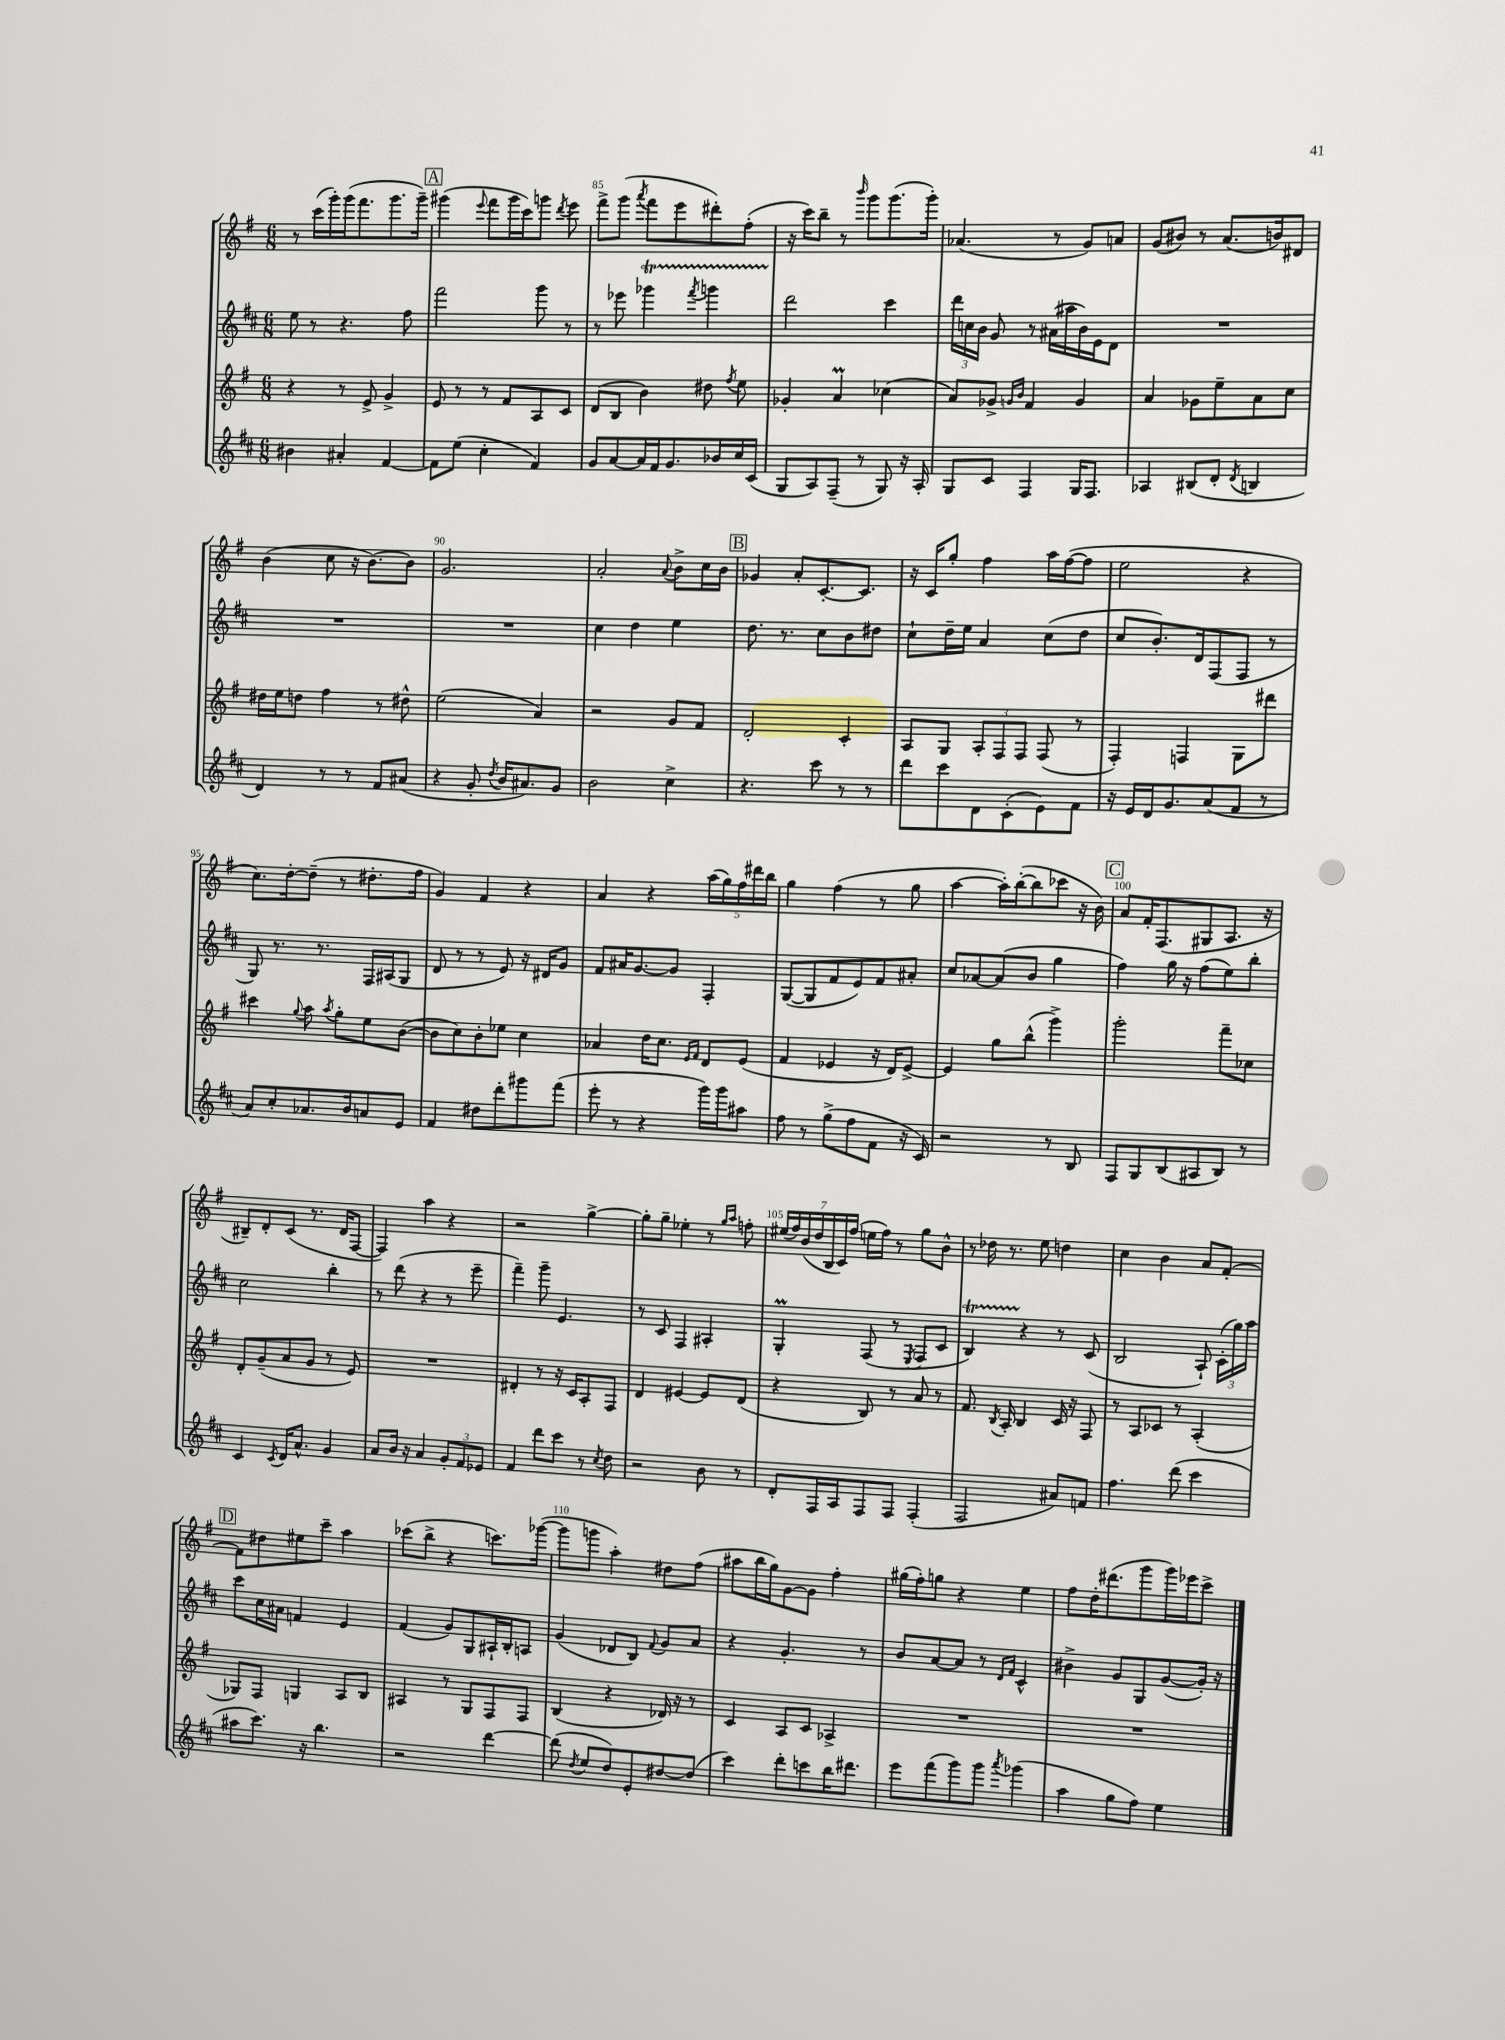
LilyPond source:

<<
\new StaffGroup <<
\new Staff = "s0" {
    \clef treble \key g \major \numericTimeSignature \time 6/8
    \autoBeamOff r8 c'''16[( g'''16-.) g'''16( fis'''8. g'''8. g'''16]--) |
    \mark \markup { \box "A" } gis'''4( \appoggiatura { e'''8 } fis'''8[ gis'''16 c'''16) g'''8] \acciaccatura { d'''8 } e'''8 |
    fis'''8[-> g'''8]( \acciaccatura { a'''8 } fis'''8[ e'''8 dis'''8-.) fis''8]-.( |
    r16 c'''16[) b''8]-- r8 \grace { b'''16 } g'''8[ g'''8.( g'''16]-.) |
    aes'4.( r8 g'8[) a'8] |
    g'8[( bis'8]) r8 a'8.[( b'16) dis'8] |
    b'4( c''8 r16 b'8.[~) b'8] |
    g'2. |
    a'2-. \appoggiatura { a'8 } b'8[-> c''16 b'16] |
    \mark \markup { \box "B" } ges'4 a'8[-. c'8.~-. c'8.] |
    r16 c'16[ g''8]-. fis''4 a''16[ fis''16~( fis''8] |
    e''2 r4 |
    c''8.[) d''16~-. d''8]--( r8 dis''8.[-. fis''16] |
    g'4) fis'4 r4 |
    a'4 r4 \tuplet 5/4 { a''16[( g''16) fis''16 dis'''16 b''16] } |
    g''4 fis''4( r8 g''8 |
    a''4~ a''16[-.) b''16~-.( b''8 ces'''8] r16 b'16) |
    \mark \markup { \box "C" } a'8[ fis'16-. fis8.( gis8 a8.] r16 |
    bis8[--) d'8-. c'8]( r8. d'16[ fis8]~ |
    fis4) a''4 r4 |
    r2 g''4~-> |
    g''8[-. g''8]-- ees''4-. r8 \grace { g''16[ a''16] } f''8-. |
    \tuplet 7/4 { eis''16[( fis''16) b'16( d''16 b16 c'16) fis''16]( } e''16[ fis''16]) r8 g''8[ b'8]-^ |
    r8 des''16 r8. e''8 d''4 |
    c''4 b'4 a'8[ fis'8]~-. |
    \mark \markup { \box "D" } fis'8[ dis''8 eis''8 c'''8]-- a''4 |
    ces'''8[( b''8]-> r4 c'''8.[) ges'''16]~( |
    ges'''8[ g'''8] a''4-.) dis''8[ fis''8]( |
    ais''8[ b''16 g''16) g'8~ g'8] fis''4-. |
    gis''16[( fis''16-.) g''8] r4 e''4 |
    fis''8[ d''16-. dis'''8.( g'''8 g'''16) ees'''16 c'''8]-> \bar "|." |
}
\new Staff = "s1" {
    \clef treble \key d \major \numericTimeSignature \time 6/8
    \autoBeamOff e''8 r8 r4. fis''8 |
    \mark \markup { \box "A" } fis'''2 g'''8 r8 |
    r8 ees'''8 ges'''4\startTrillSpan \acciaccatura { fis'''8 } g'''4 |
    d'''2\stopTrillSpan cis'''4 |
    \tuplet 3/2 { d'''16[ c''16 b'16] } g'8 r8 ais'16[( ais''16 b'16) e'16 d'8] |
    R2. |
    R2. |
    R2. |
    cis''4 d''4 e''4 |
    \mark \markup { \box "B" } d''8. r8. cis''8[ b'8 dis''8] |
    cis''8[-! d''16-- e''16] a'4 cis''8[( d''8] |
    cis''8[ b'8.-.) d'16 fis8( fis8] r8 |
    g8) r8. r8. fis16[ ais16( g8] |
    d'8 r8 r8 e'8) r16 dis'16[ g'8] |
    fis'8[ ais'16 g'8.~ g'8] fis4-. |
    g8[~( g8 fis'8 e'8) fis'8 ais'8]-. |
    cis''8[ aes'8~ aes'8( b'8] g''4 |
    \mark \markup { \box "C" } fis''4) g''16 r16 fis''8[( e''8) b''8]-. |
    cis''2 b''4-. |
    r8 d'''8( r4 r8 e'''8-- |
    fis'''4--) g'''8-- e'4. |
    r8 cis'8 fis4 ais4-. |
    g4-.\prall fis8( r8 \acciaccatura { e8 } fis8[ cis'8] |
    b4\startTrillSpan) r4\stopTrillSpan r8 cis'8( |
    b2 a8-!) \tuplet 3/2 { cis'16[-.( g''16) a''16] } |
    \mark \markup { \box "D" } cis'''8[ cis''16 ais'16] f'4 e'4 |
    fis'4( g'8[) g8 ais16-! b16-. a8] |
    g'4( des'8[ b8]) \appoggiatura { fis'8 } g'8[ a'8] |
    r4 g'4.-. r8 |
    b'8[ a'8~ a'8] r8 \grace { d'16[ fis'16] } cis'4-^ |
    bis'4-> g'8[ g8 g'8~( g'16]-.) r16 \bar "|." |
}
\new Staff = "s2" {
    \clef treble \key g \major \numericTimeSignature \time 6/8
    \autoBeamOff r4 r8 e'8-> g'4-> |
    \mark \markup { \box "A" } e'8 r8 r8 fis'8[ a8 c'8] |
    d'8[( b8] b'4) dis''8 \acciaccatura { fis''8 } e''8 |
    ges'4-. a'4\prall ces''4( |
    a'8[) ges'8]-> \grace { g'16[ b'16] } fis'4 g'4 |
    a'4 ges'8[ e''8-- a'8 c''8] |
    dis''16[ e''16 d''8] fis''4 r8 dis''8-^ |
    e''2( a'4) |
    r2 g'8[ fis'8] |
    \mark \markup { \box "B" } d'2-. c'4-. |
    a8[ g8] \tuplet 3/2 { a8[-. fis8 fis8] } fis8( r8 |
    fis4-.) f4 g8[ dis'''8] |
    cis'''4 \appoggiatura { g''8 } a''8 \acciaccatura { a''8 } g''8[-. e''8 b'8]~( |
    b'8[ c''8) b'8-. ees''8] c''4 |
    aes'4 d''16[ c''8.] \grace { e'16[ fis'16] } d'8[ e'8]( |
    fis'4 ees'4 r16 d'16[) ees'8]~-> |
    ees'4 g''8[ b''8]-^( g'''4->) |
    \mark \markup { \box "C" } g'''2-. fis'''8[-- ces''8] |
    d'8[-. g'8--( a'8 g'8] r8 e'8) |
    R2. |
    dis'4-. r8 r16 c'16[ a8-. fis8] |
    d'4 eis'4~ eis'8[ d'8]( |
    r4 b8) r8 a'8 r8 |
    fis'8. \acciaccatura { b8 } a16-. b4 c'16 r16 fis8 |
    r8 a8[ ces'8] r8 a4-.( |
    \mark \markup { \box "D" } ges8[) fis8] g4 a8[ b8] |
    ais4 r8 g8[ fis8 fis8] |
    b4( r4 des'16) r16 r8 |
    c'4 a8[ c'8] aes4-> |
    R2. |
    R2. \bar "|." |
}
\new Staff = "s3" {
    \clef treble \key d \major \numericTimeSignature \time 6/8
    \autoBeamOff bis'4 ais'4-. fis'4~ |
    \mark \markup { \box "A" } fis'8[ e''8]( cis''4-. fis'4) |
    g'8[ a'8~ a'16 fis'16 g'8. bes'16 cis''16 cis'16]( |
    g8[ a8) fis8]--( r8 g8) r16 a16-. |
    g8[ cis'8] fis4 g16[ fis8.] |
    aes4 bis8[( d'8]-. \acciaccatura { d'8 } b4 |
    d'4) r8 r8 fis'8[ ais'8]( |
    r4 g'8-. \acciaccatura { d''8 } b'16[ ais'8.) g'8] |
    b'2 cis''4-> |
    \mark \markup { \box "B" } r4. cis'''8 r8 r8 |
    d'''8[ cis'''8 d'8 cis'8-.( e'8) fis'8] |
    r16 e'16[ d'16 g'8. a'8( fis'8] r8 |
    a'8[) cis''8-. aes'8. b'16 a'8 e'8] |
    fis'4 dis''8[ d'''8-. gis'''8 fis'''8]( |
    e'''8-. r8 r4 g'''16[) g'''16 ais''8] |
    fis''8 r8 g''8[->( fis''8 fis'8] r16 cis'16) |
    r2 r8 b8 |
    \mark \markup { \box "C" } fis8[ g8 b8( ais8 b8]) r8 |
    cis'4 \acciaccatura { cis'8 } d'16[ a'8.]-^ g'4 |
    a'8[ b'16] r16 a'4 \tuplet 3/2 { g'8[-. fis'8 ees'8] } |
    fis'4 d'''8[ cis'''8] r8 \acciaccatura { cis''8 } d''8 |
    r2 b'8 r8 |
    d'8[-. fis16 a16 fis8 fis8] fis4-.( |
    fis2 ais'8[) f'8] |
    fis''4. d'''8( cis'''4 |
    \mark \markup { \box "D" } ais''8[ cis'''8.]) r16 b''4. |
    r2 d'''4~ |
    d'''8( \acciaccatura { d''8 } e''8[ d''8) e'8-. dis''8~ dis''8]( |
    cis'''4) d'''8[-. c'''8 b''16 dis'''8.] |
    e'''8[ fis'''8( g'''8) g'''8] \acciaccatura { a'''8 } ges'''4( |
    a''4 g''8[ fis''8]) e''4 \bar "|." |
}
>>
>>
\layout { \context { \Score currentBarNumber = #83 \override BarNumber.break-visibility = ##(#f #t #t) barNumberVisibility = #(every-nth-bar-number-visible 5) } }
